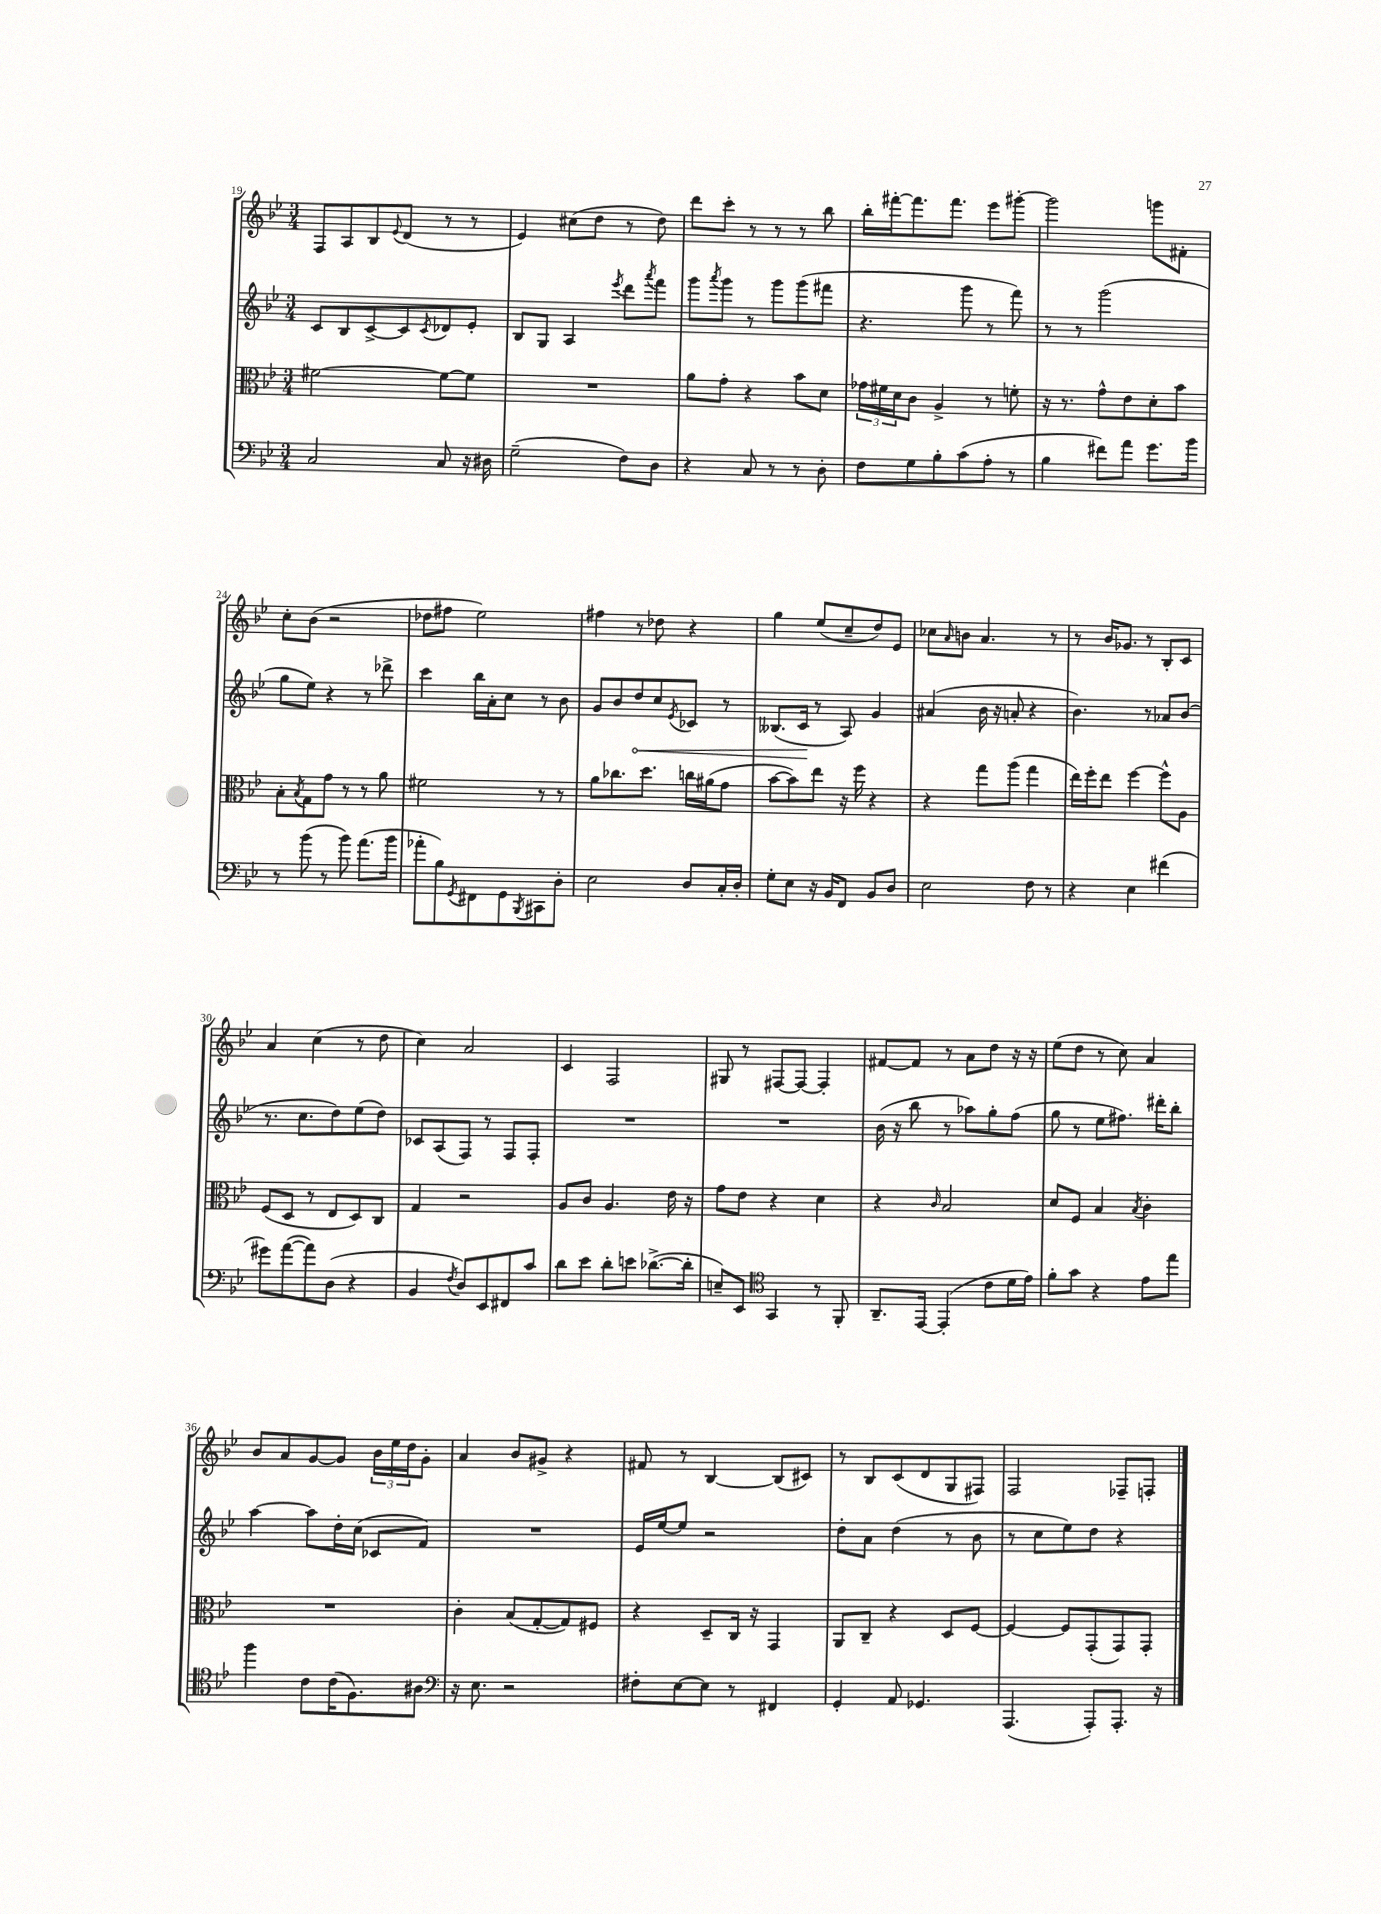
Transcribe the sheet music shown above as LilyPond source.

<<
\new StaffGroup <<
\new Staff = "s0" {
    \clef treble \key bes \major \numericTimeSignature \time 3/4
    f8 a8 bes8 \appoggiatura { ees'8 } d'8( r8 r8 |
    ees'4) cis''8( d''8 r8 d''8) |
    d'''8 c'''8-. r8 r8 r8 bes''8 |
    bes''16-. fis'''16~-. fis'''8. fis'''8. ees'''8 gis'''8~-. |
    gis'''2 g'''8 fis'8-. |
    c''8-. bes'8( r2 |
    des''8 fis''8 ees''2) |
    fis''4 r8 des''8 r4 |
    g''4 ees''8( c''8-- d''8) ees'8 |
    ces''8 \grace { a'16 } b'8 a'4. r8 |
    r8 bes'16 ges'8. r8 bes8-. c'8 |
    a'4 c''4( r8 d''8 |
    c''4) a'2 |
    c'4 f2 |
    gis8 r8 fis8~ fis8~ fis4-. |
    fis'8~ fis'8 r8 a'8 d''8 r16 r16 |
    ees''8( d''8 r8 c''8) a'4 |
    bes'8 a'8 g'8~ g'8 \tuplet 3/2 { bes'16 ees''16 d''16 } g'8-. |
    a'4 bes'8 gis'8-> r4 |
    fis'8 r8 bes4~ bes8( cis'8) |
    r8 bes8 c'8( d'8 g8 fis8) |
    f2 fes8-- f8-. \bar "|." |
}
\new Staff = "s1" {
    \clef treble \key bes \major \numericTimeSignature \time 3/4
    c'8 bes8 c'8~-> c'8 \acciaccatura { c'8 } des'8 ees'8-. |
    bes8 g8 a4 \acciaccatura { ees'''8 } d'''8 \acciaccatura { a'''8 } f'''8 |
    g'''8 \acciaccatura { a'''8 } g'''8 r8 g'''8 g'''8( fis'''8 |
    r4. g'''8 r8 f'''8) |
    r8 r8 g'''2( |
    g''8 ees''8) r4 r8 des'''8-> |
    c'''4 bes''16 a'16-. c''8 r8 bes'8 |
    g'8 bes'8 \once \override Hairpin.circled-tip = ##t d''8\< c''8 \acciaccatura { ees'8 } ces'8 r8 |
    beses8.( c'16\! r8 a8) g'4 |
    ais'4( bes'16 r16 a'8-. r4 |
    bes'4.) r8 aes'8 bes'8( |
    r8. c''8. d''8) ees''8( d''8) |
    ces'8 a8( f8) r8 f8 f8-. |
    R2. |
    R2. |
    bes'16( r16 bes''8 r8 aes''8) g''8-. f''8( |
    g''8 r8 ees''8 fis''8.) dis'''16-. bes''8-. |
    a''4~ a''8 d''16-. c''16( ces'8 f'8) |
    R2. |
    ees'16 ees''16~ ees''8 r2 |
    d''8-. a'8 d''4( r8 bes'8 |
    r8 c''8 ees''8) d''8 r4 \bar "|." |
}
\new Staff = "s2" {
    \clef alto \key bes \major \numericTimeSignature \time 3/4
    fis'2~ fis'8~ fis'8 |
    R2. |
    a'8 g'8-. r4 bes'8 d'8 |
    \tuplet 3/2 { ges'16 fis'16 d'16 } c'8 a4-> r8 f'8-. |
    r16 r8. g'8-^ ees'8 d'8-. bes'8 |
    bes8-. \acciaccatura { bes8 } g8 g'8 r8 r8 a'8 |
    fis'2 r8 r8 |
    a'8 ces''8. d''8. c''16 ais'16( g'8 |
    bes'8~ bes'8) ees''8 r16 f''16 r4 |
    r4 g''8 a''8( g''4 |
    ees''16) f''16-. ees''8 f''4~ f''8-^ a8 |
    f8( d8 r8 ees8 d8) c8 |
    g4 r2 |
    a8 c'8 a4. ees'16 r16 |
    g'8 ees'8 r4 d'4 |
    r4 \grace { c'16 } bes2 |
    d'8 f8 bes4 \acciaccatura { bes8 } c'4-. |
    R2. |
    c'4-. bes8( g8~-. g8) fis8 |
    r4 d8-- c16 r16 g,4 |
    a,8 c8-- r4 d8 f8~ |
    f4~ f8 g,8-.( g,8) g,8-. \bar "|." |
}
\new Staff = "s3" {
    \clef bass \key bes \major \numericTimeSignature \time 3/4
    c2 c8 r16 dis16 |
    g2--( f8) d8 |
    r4 c8 r8 r8 d8-. |
    f8 g8 bes8-. c'8( a8-. r8 |
    bes4 fis'8) a'8 g'8. bes'16 |
    r8 bes'8( r8 bes'8) a'8.( bes'16 |
    aes'8-. bes8) \acciaccatura { g,8 } fis,8 g,8 \acciaccatura { bes,,8 } cis,8 d8-. |
    ees2 d8 c16-. d16-. |
    g8-. ees8 r16 bes,16 f,8 bes,8 d8 |
    ees2 f8 r8 |
    r4 ees4 fis'4( |
    gis'8) a'8~( a'8) d8( r4 |
    bes,4 \acciaccatura { f8 } d8) ees,8 fis,8 c'8 |
    d'8 ees'8 d'8-. e'8 des'8.~->( des'16-. |
    e8--) ees,8 \clef tenor g,4 r8 f,8-. |
    a,8.-- ees,16~ ees,4-.( c'8 d'16 ees'16) |
    f'8-. g'8 r4 ees'8 ees''8 |
    f''4 c'8 c'16( f8.) ais8 |
    \clef bass r16 ees8. r2 |
    fis8-. ees8~ ees8 r8 fis,4 |
    g,4-. a,8 ges,4. |
    a,,4.( a,,8-.) a,,8.-. r16 \bar "|." |
}
>>
>>
\layout { \context { \Score currentBarNumber = #19 } }
